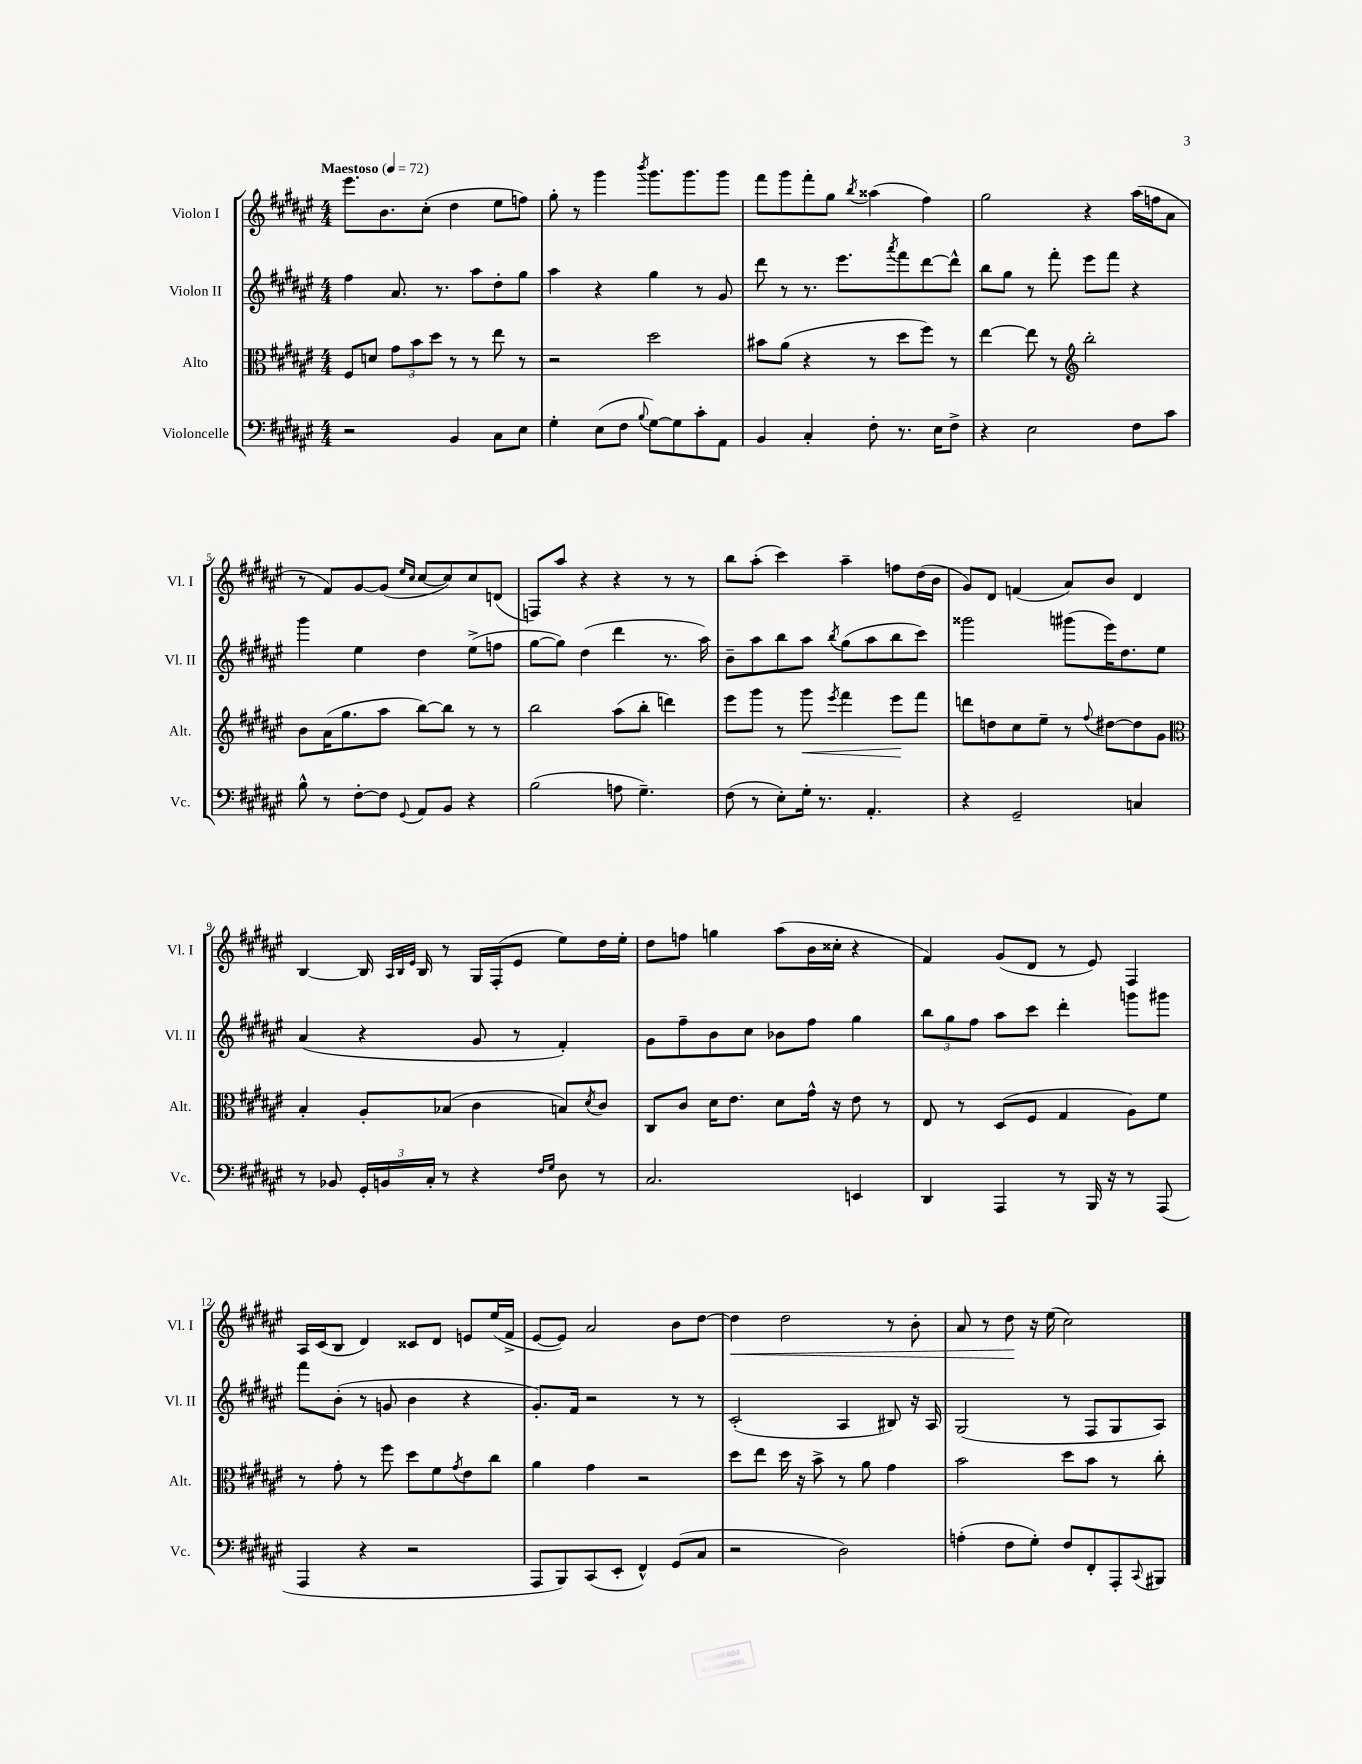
<<
\new StaffGroup <<
\new Staff = "s0" \with { instrumentName = "Violon I" shortInstrumentName = "Vl. I" } {
    \clef treble \key fis \major \numericTimeSignature \time 4/4 \tempo "Maestoso" 4 = 72
    eis'''8. b'8. cis''8-.( dis''4 eis''8 f''8) |
    gis''8-. r8 gis'''4 \acciaccatura { b'''8 } gis'''8. gis'''8. gis'''8 |
    fis'''8 gis'''8 fis'''8-. gis''8 \acciaccatura { b''8 } aisis''4( fis''4) |
    gis''2 r4 ais''16( f''16 ais'8 |
    r8 fis'8) gis'8~ gis'8( \grace { eis''16 cis''16 } cis''8~ cis''8) cis''8 d'8( |
    f8) ais''8 r4 r4 r8 r8 |
    b''8 ais''8-.( cis'''4) ais''4-- f''8 dis''16( b'16 |
    gis'8) dis'8 f'4( ais'8) b'8 dis'4 |
    b4~ b16 \grace { ais32 b32 eis'32 } b16 r8 gis16 fis16-.( eis'8 eis''8) dis''16 eis''16-. |
    dis''8 f''8 g''4 ais''8( b'16 cisis''16-. r4 |
    fis'4) gis'8( dis'8 r8 eis'8) fis4 |
    ais16 cis'16( b8 dis'4) cisis'8 dis'8 e'8 eis''16( fis'16-> |
    eis'8~ eis'8) ais'2 b'8 dis''8~ |
    dis''4\< dis''2 r8 b'8-. |
    ais'8 r8 dis''8\! r16 eis''16( cis''2) \bar "|." |
}
\new Staff = "s1" \with { instrumentName = "Violon II" shortInstrumentName = "Vl. II" } {
    \clef treble \key fis \major \numericTimeSignature \time 4/4
    fis''4 ais'8. r8. ais''8 dis''8-. gis''8 |
    ais''4 r4 gis''4 r8 gis'8 |
    dis'''8 r8 r8. eis'''8. \acciaccatura { ais'''8 } fis'''8 dis'''8~ dis'''8-^ |
    b''8 gis''8 r8 fis'''8-. eis'''8 fis'''8 r4 |
    gis'''4 eis''4 dis''4 eis''8->( f''8 |
    gis''8~ gis''8) dis''4( dis'''4 r8. ais''16) |
    b'8-- ais''8 b''8 ais''8 \acciaccatura { b''8 } gis''8( ais''8 b''8 cis'''8) |
    gisis'''2 gis'''8( eis'''16) dis''8. eis''8 |
    ais'4( r4 gis'8 r8 fis'4-.) |
    gis'8 fis''8-- b'8 cis''8 bes'8 fis''8 gis''4 |
    \tuplet 3/2 { b''8 gis''8 fis''8 } ais''8 cis'''8 dis'''4-. g'''8 gis'''8 |
    fis'''8 b'8-.( r8 g'8 b'4 r4 |
    gis'8.-.) fis'16 r2 r8 r8 |
    cis'2-.( ais4 bis8) r16 ais16 |
    gis2( r8 fis8 gis8 ais8) \bar "|." |
}
\new Staff = "s2" \with { instrumentName = "Alto" shortInstrumentName = "Alt." } {
    \clef alto \key fis \major \numericTimeSignature \time 4/4
    fis8 d'8 \tuplet 3/2 { gis'8 b'8 dis''8 } r8 r8 eis''8 r8 |
    r2 dis''2 |
    bis'8 ais'8( r4 r8 dis''8 fis''8) r8 |
    eis''4~ eis''8 r8 \clef treble b''2-. |
    b'8 ais'16( gis''8. ais''8 b''8~) b''8 r8 r8 |
    b''2 ais''8( b''8-. d'''4) |
    eis'''8 gis'''8 r8 gis'''8\< \acciaccatura { eis'''8 } fis'''4 eis'''8\! fis'''8 |
    d'''8 d''8 cis''8 eis''8-- r8 \appoggiatura { fis''8 } dis''8~ dis''8 gis'8 |
    \clef alto b4-. ais8-. bes8( cis'4 b8) \acciaccatura { dis'8 } cis'8 |
    cis8 cis'8 dis'16 eis'8. dis'8 gis'16-^ r16 eis'8 r8 |
    eis8 r8 dis8( fis8 gis4 ais8) fis'8 |
    r8 gis'8-. r8 fis''8 dis''8 fis'8 \acciaccatura { gis'8 } eis'8 cis''8 |
    ais'4 gis'4 r2 |
    dis''8 eis''8 dis''16 r16 b'8-> r8 ais'8 gis'4 |
    b'2 dis''8 b'8 r8 cis''8-. \bar "|." |
}
\new Staff = "s3" \with { instrumentName = "Violoncelle" shortInstrumentName = "Vc." } {
    \clef bass \key fis \major \numericTimeSignature \time 4/4
    r2 b,4 cis8 eis8 |
    gis4-. eis8( fis8 \appoggiatura { b8 } gis8~) gis8 cis'8-. ais,8 |
    b,4 cis4-. fis8-. r8. eis16 fis8-> |
    r4 eis2 fis8 cis'8 |
    b8-^ r8 fis8~-. fis8 \appoggiatura { gis,8 } ais,8 b,8 r4 |
    b2( a8 gis4.--) |
    fis8( r8 eis8-.) gis16-. r8. ais,4.-. |
    r4 gis,2-- c4 |
    r8 bes,8 \tuplet 3/2 { gis,16-. b,16 cis16-. } r8 r4 \grace { fis16 gis16 } dis8 r8 |
    cis2. e,4 |
    dis,4 ais,,4 r8 b,,16 r16 r8 ais,,8( |
    ais,,4 r4 r2 |
    ais,,8 b,,8) cis,8( eis,8-. fis,4-^) gis,8( cis8 |
    r2 dis2) |
    a4-.( fis8 gis8-.) fis8 fis,8-. ais,,8-. \appoggiatura { cis,8 } bis,,8 \bar "|." |
}
>>
>>
